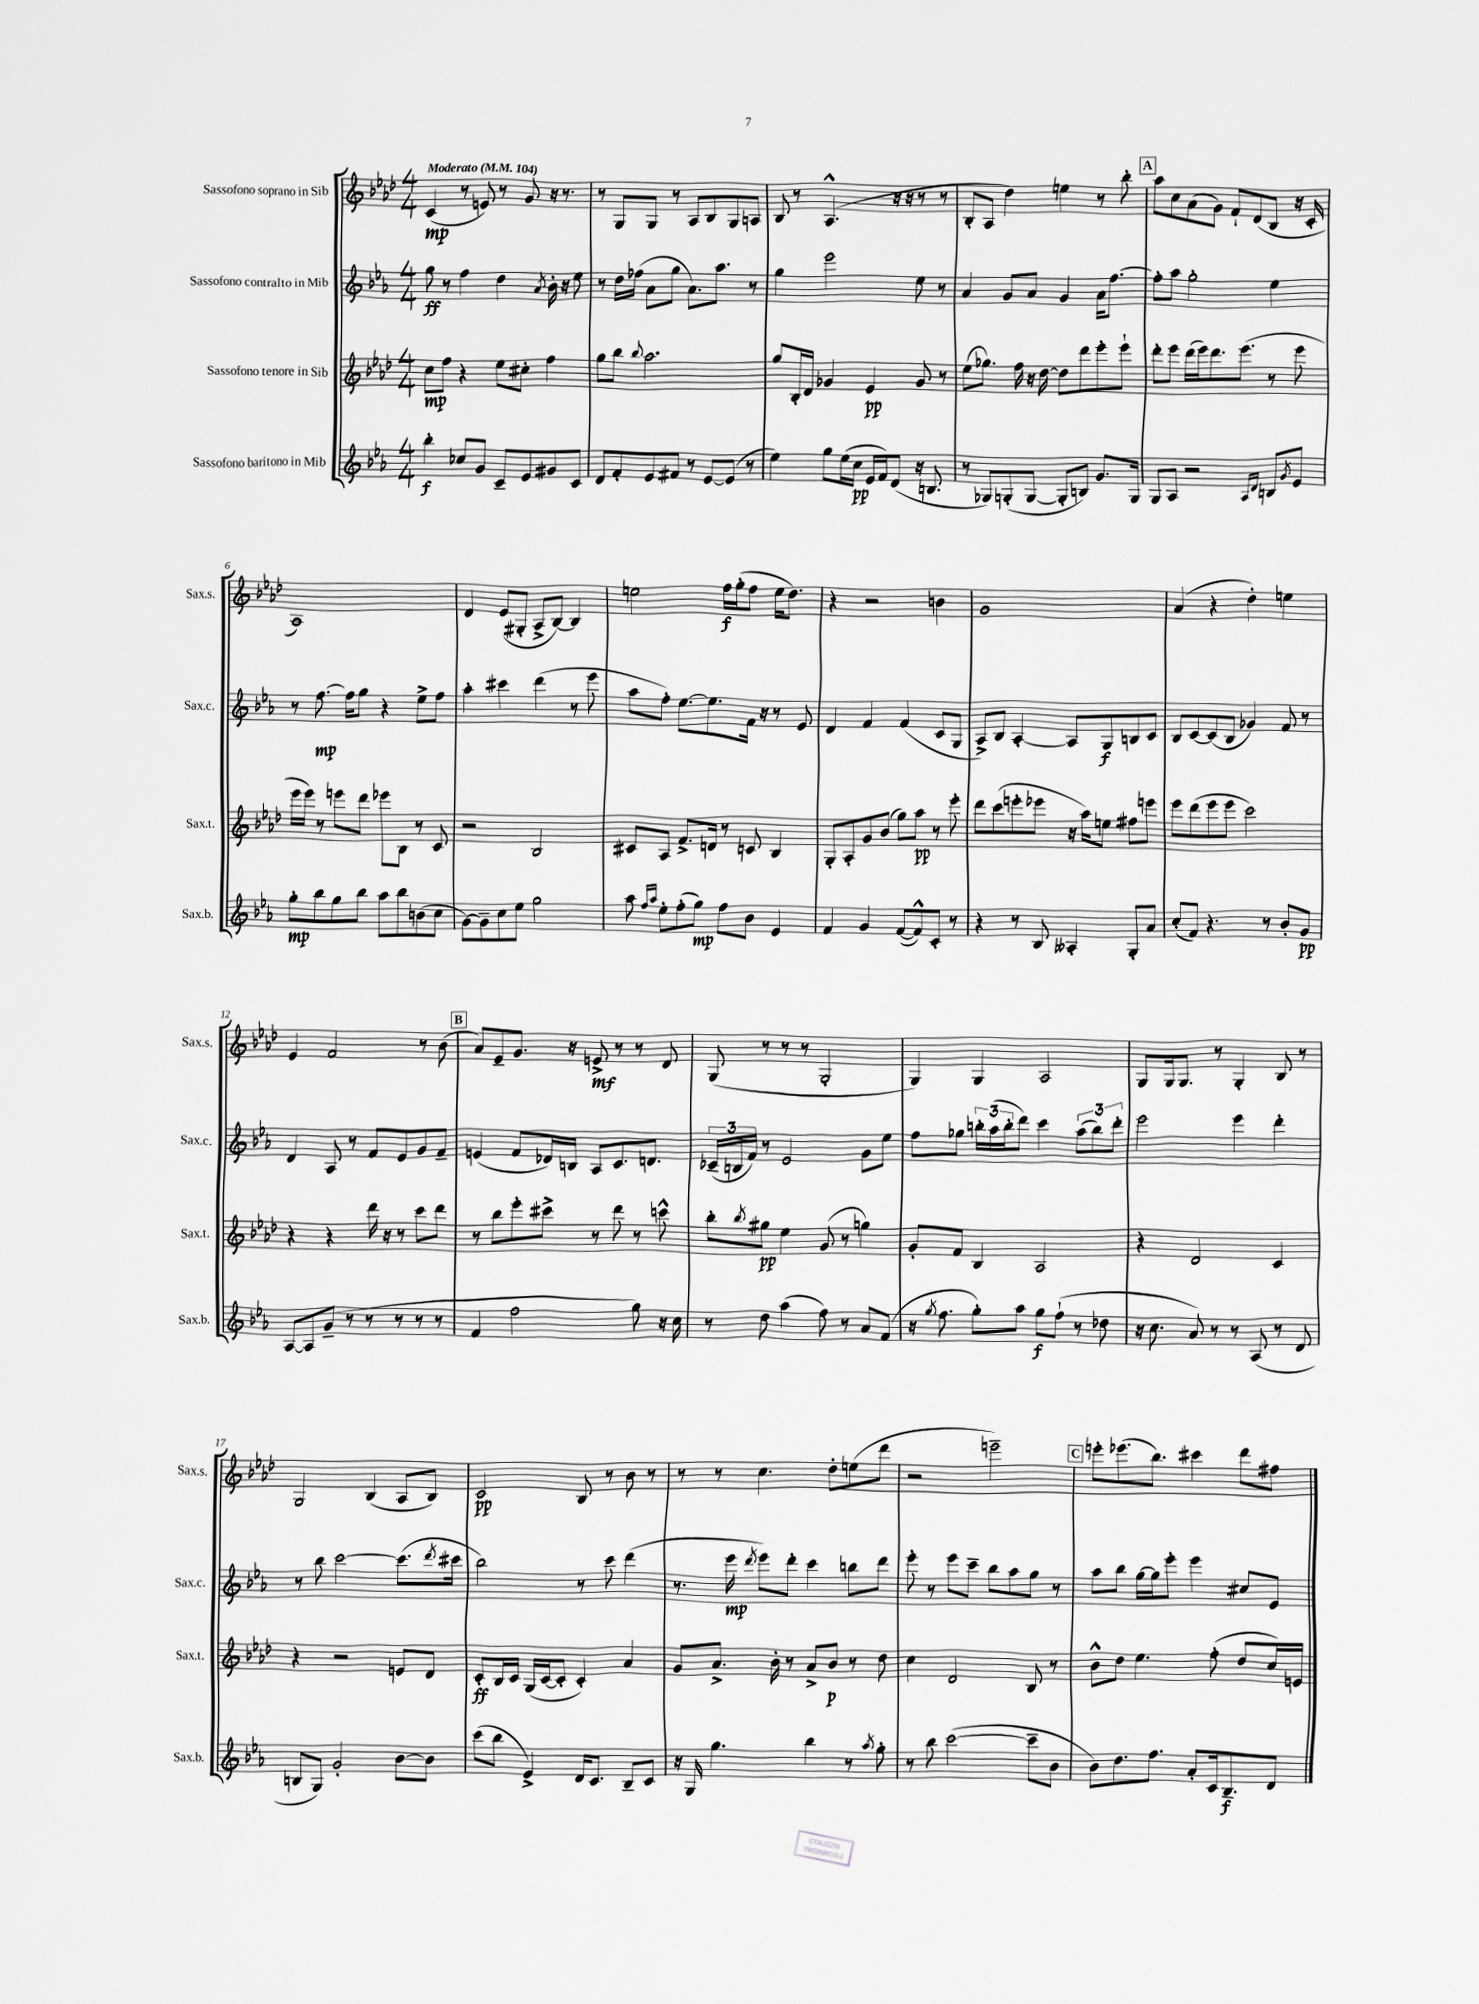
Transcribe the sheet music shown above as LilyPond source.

<<
\new StaffGroup <<
\new Staff = "s0" \with { instrumentName = "Sassofono soprano in Sib" shortInstrumentName = "Sax.s." } {
    \clef treble \key aes \major \numericTimeSignature \time 4/4 \tempo "Moderato" 4 = 104
    c'4\mp( r8 e'8) r8 g'8 r16 r8. |
    r8 g8 g8 r8 aes8 bes8 g8 a8 |
    bes8 r8 aes4.-^( r16 r16 r8 r8 |
    bes8-. aes8 des''4) e''4 r8 bes''8-. |
    \mark \markup { \box "A" } aes''8 c''8 aes'8( g'8) f'8-! des'8( bes8 r16 c'16-. |
    aes1) |
    des'4 ees'8( gis8-. aes8-> bes8~) bes4 |
    e''2 f''16\f g''16-.( f''8 e''16 des''8.) |
    r4 r2 b'4 |
    g'1 |
    aes'4( r4 des''4-.) e''4 |
    ees'4 f'2 r8 bes'8( |
    \mark \markup { \box "B" } aes'8) ees'8-- g'8. r16 e'8->\mf r8 r8 des'8 |
    g8( r8 r8 r8 g2-. |
    g4) g4 aes2 |
    g8 g16 g8. r8 g4-. bes8 r8 |
    g2 bes4( aes8 bes8) |
    c'2\pp bes8 r8 bes'8 r8 |
    r8 r8 c''4. des''8-. e''8( des'''8 |
    r2 e'''2--) |
    \mark \markup { \box "C" } e'''8-. ees'''8.( bes''8.) cis'''4 des'''8 fis''8 \bar "|." |
}
\new Staff = "s1" \with { instrumentName = "Sassofono contralto in Mib" shortInstrumentName = "Sax.c." } {
    \clef treble \key ees \major \numericTimeSignature \time 4/4
    g''8\ff r8 f''4 d''4 \acciaccatura { aes'8 } bes'16-. r16 ees''8 |
    r8 d''16 fes''16( aes'8 g''8 aes'8.) aes''8. r8 |
    g''4 ees'''2 ees''8 r8 |
    aes'4 g'8 aes'8 g'4 aes'16 f''8.~ |
    \mark \markup { \box "A" } f''8-. aes''8 g''2-. ees''4 |
    r8 f''8.~\mp f''16 g''8 r4 ees''8-> f''8 |
    aes''4-. cis'''4 d'''4( r8 ees'''8 |
    aes''8 f''8-.) ees''8.~ ees''8. f'16 r16 r8 ees'8 |
    d'4 f'4 f'4( c'8 g8 |
    aes8->) bes8 aes4~-. aes8 g8\f b8 c'8 |
    bes8 c'8~ c'8( bes8 ges'4) f'8 r8 |
    d'4 aes8 r8 f'8 ees'8 g'8 f'8-- |
    \mark \markup { \box "B" } e'4( f'8 des'16) b16 aes8 c'8. d'8. |
    \tuplet 3/2 { ces'16--( b16 f'16) } r8 ees'2 g'8 ees''8 |
    f''8 ges''8 \tuplet 3/2 { b''16-. aes''16( b''16-. } d'''8) c'''4 \tuplet 3/2 { aes''8( b''8) d'''8-. } |
    ees'''2 ees'''4 d'''4-. |
    r8 bes''8 c'''2~ c'''8.( \acciaccatura { d'''8 } cis'''16 |
    bes''2) r8 c'''8 d'''4( |
    r8. ees'''16\mp \acciaccatura { d'''8 } ees'''8) d'''8-. c'''4 b''8 d'''8 |
    ees'''8-. r8 ees'''8 c'''8-- bes''8 aes''8 g''8 r8 |
    \mark \markup { \box "C" } aes''8 bes''8 g''16~ g''16 ees'''8-. ees'''4 cis''8 ees'8 \bar "|." |
}
\new Staff = "s2" \with { instrumentName = "Sassofono tenore in Sib" shortInstrumentName = "Sax.t." } {
    \clef treble \key aes \major \numericTimeSignature \time 4/4
    c''8\mp f''8 r4 ees''8 cis''8-. f''4 |
    g''8 bes''8 \appoggiatura { bes''8 } aes''2. |
    g''8 bes16-. des'16 ges'4 ees'4\pp ges'8 r8 |
    ees''8( ges''8.) f''16 r16 des''16~ des''8 des'''8 ees'''8-. ees'''8-! |
    \mark \markup { \box "A" } des'''8-. ees'''8 des'''16( ees'''16) des'''8. ees'''8.( r8 ees'''8 |
    ees'''16 ees'''16) r8 e'''8 des'''8 ees'''8 bes8 r8 c'8 |
    r2 bes2 |
    cis'8 aes8 f'8.-> d'16 r8 c'8 bes4 |
    g8-. aes8-. g'8 bes'8( g''8) aes''8\pp r8 ees'''8-. |
    des'''8 c'''8( e'''8-. ees'''8 r16 aes''16) e''8 fis''8 e'''8 |
    ees'''8 des'''8( ees'''8 ees'''8 c'''2) |
    r4 r4 des'''16 r16 r8 c'''8 des'''8 |
    \mark \markup { \box "B" } r8 bes''8 ees'''8-. cis'''8-> r8 des'''8 r8 c'''8-^ |
    bes''8-. \acciaccatura { bes''8 } gis''8\pp ees''4 g'8( r8 g''4) |
    g'8-. f'8 bes4 aes2 |
    r4 des'2 c'4 |
    r4 r2 e'8 des'8 |
    c'8-.\ff bes16 c'16 g16( c'16~ c'8-. c'4-.) aes'4 |
    g'8 aes'8.-> bes'16-. r8 aes'8-> bes'8\p r8 des''8 |
    c''4 des'2 bes8 r8 |
    \mark \markup { \box "C" } bes'8-^ des''8 ees''4. f''8-.( des''8 c''16) e'16 \bar "|." |
}
\new Staff = "s3" \with { instrumentName = "Sassofono baritono in Mib" shortInstrumentName = "Sax.b." } {
    \clef treble \key ees \major \numericTimeSignature \time 4/4
    bes''4-.\f ces''8 g'8 c'8-- ees'8 gis'8 c'8 |
    d'8 f'8-. ees'8 fis'8 r8 ees'8~ ees'8( r8 |
    ees''4) g''8 ees''16( c''16\pp ees'16 f'16) d'8( r16 b8. |
    r8 ges8) g8-.( g8~ g8-. b8) g'8. g16 |
    \mark \markup { \box "A" } g8 aes8 r2 \grace { aes16 d'16 } b8 \acciaccatura { g'8 } ees'8 |
    g''8-.\mp bes''8 g''8 bes''8 aes''8 bes''8 b'8( c''8 |
    g'8~) g'8-- c''8 ees''8 g''2 |
    aes''8 \grace { f''16 aes''16 } ees''8-. f''8-.( g''8\mp) f''8 bes'8 ees'4 |
    f'4 g'4 f'8~( f'8-^) c'8-. r8 |
    r4 r8 bes8 aeses4-. g8-. aes'8 |
    c''8-.( f'8) r4. r8 bes'8-. g'8\pp |
    aes8~ aes8 g'8--( r8 r8 r8 r8 r8 |
    \mark \markup { \box "B" } f'4 f''2 g''8) r16 c''16 |
    r8 d''8 aes''4( f''8) r8 aes'8 f'8( |
    r16 \acciaccatura { g''8 } f''8. g''8-.) aes''8 g''8\f f''8-!( r8 des''8 |
    r16 c''8. aes'8) r8 r8 aes8( r8 d'8 |
    b8 g8) g'2-. bes'8~ bes'8 |
    c'''8( bes''8 ees'4->) d'16 c'8. bes8-- c'8 |
    r16 g16 g''4. bes''4 r8 \acciaccatura { aes''8 } g''8-. |
    r8 bes''8 c'''2~( c'''8-- bes'8 |
    \mark \markup { \box "C" } bes'8) d''8. f''8. aes'8-. c'16 bes8.--\f d'8 \bar "|." |
}
>>
>>
